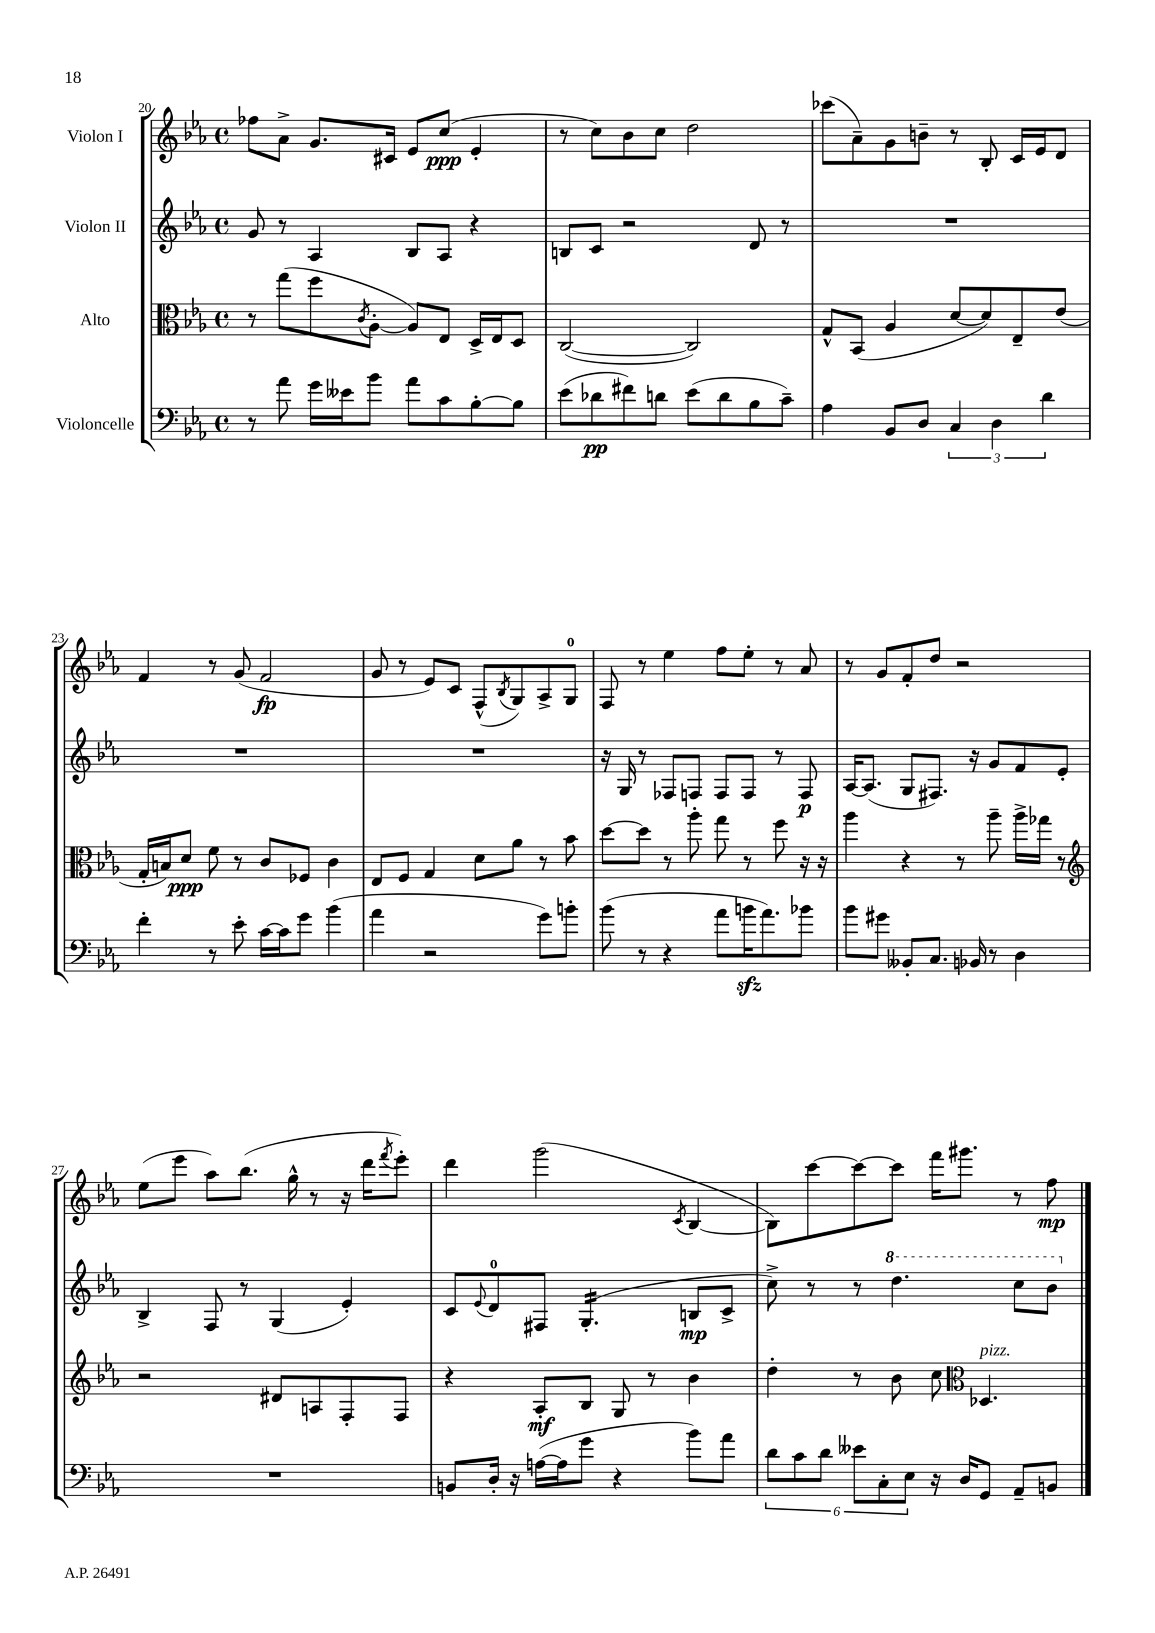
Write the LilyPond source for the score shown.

<<
\new StaffGroup <<
\new Staff = "s0" \with { instrumentName = "Violon I" } {
    \clef treble \key ees \major \defaultTimeSignature \time 4/4
    fes''8 aes'8-> g'8. cis'16 ees'8 c''8\ppp( ees'4-. |
    r8 c''8) bes'8 c''8 d''2 |
    ces'''8( aes'8--) g'8 b'8-- r8 bes8-. c'16 ees'16 d'8 |
    f'4 r8 g'8( f'2\fp |
    g'8 r8 ees'8) c'8 f8-^( \acciaccatura { bes8 } g8) aes8-> g8-0 |
    f8 r8 ees''4 f''8 ees''8-. r8 aes'8 |
    r8 g'8 f'8-. d''8 r2 |
    ees''8( ees'''8 aes''8) bes''8.( g''16-^ r8 r16 d'''16 \acciaccatura { f'''8 } ees'''8-.) |
    d'''4 g'''2( \acciaccatura { c'8 } bes4~ |
    bes8) c'''8~ c'''8~ c'''8 f'''16 gis'''8. r8 f''8\mp \bar "|." |
}
\new Staff = "s1" \with { instrumentName = "Violon II" } {
    \clef treble \key ees \major \defaultTimeSignature \time 4/4
    g'8 r8 aes4 bes8 aes8 r4 |
    b8 c'8 r2 d'8 r8 |
    R1 |
    R1 |
    R1 |
    r16 g16 r8 fes8 f8 f8 f8 r8 f8\p |
    aes16~ aes8.( g8 fis8.) r16 g'8 f'8 ees'8-. |
    bes4-> f8 r8 g4( ees'4-.) |
    c'8 \appoggiatura { ees'8 } d'8-0 fis8 g4.:16-.( b8\mp c'8-> |
    c''8->) r8 r8 \ottava #1 d'''4. c'''8 bes''8 \ottava #0 \bar "|." |
}
\new Staff = "s2" \with { instrumentName = "Alto" } {
    \clef alto \key ees \major \defaultTimeSignature \time 4/4
    r8 g''8( f''8 \acciaccatura { c'8 } aes8~-. aes8) ees8 d16-> ees16 d8 |
    c2~( c2) |
    g8-^ bes,8( aes4 d'8~ d'8) ees8-- ees'8( |
    g16-. b16) d'8\ppp f'8 r8 c'8 fes8 c'4 |
    ees8 f8 g4 d'8 aes'8 r8 bes'8 |
    d''8~ d''8 r8 aes''8-. g''8 r8 f''8 r16 r16 |
    aes''4 r4 r8 aes''8-- aes''16-> ges''16 r8 |
    \clef treble r2 dis'8 a8 f8-. f8 |
    r4 aes8-.\mf bes8 g8 r8 bes'4 |
    d''4-. r8 bes'8 c''8 \clef alto des4.^\markup { \italic "pizz." } \bar "|." |
}
\new Staff = "s3" \with { instrumentName = "Violoncelle" } {
    \clef bass \key ees \major \defaultTimeSignature \time 4/4
    r8 aes'8 g'16 eeses'16 bes'8 aes'8 c'8 bes8~-. bes8 |
    ees'8( des'8\pp fis'8) d'8 ees'8( d'8 bes8 c'8--) |
    aes4 bes,8 d8 \tuplet 3/2 { c4 d4 d'4 } |
    f'4-. r8 ees'8-. c'16~ c'16 g'8 bes'4( |
    aes'4 r2 g'8) b'8-. |
    bes'8( r8 r4 aes'8 b'16\sfz aes'8.) bes'8 |
    bes'8 gis'8 beses,8-. c8. bes,16 r8 d4 |
    R1 |
    b,8 d16-. r16 a16~( a16 g'8 r4 bes'8) aes'8 |
    \tuplet 6/4 { d'8 c'8 d'8 eeses'8 c8-. ees8 } r16 d16 g,8 aes,8-- b,8 \bar "|." |
}
>>
>>
\layout { \context { \Score currentBarNumber = #20 } }
